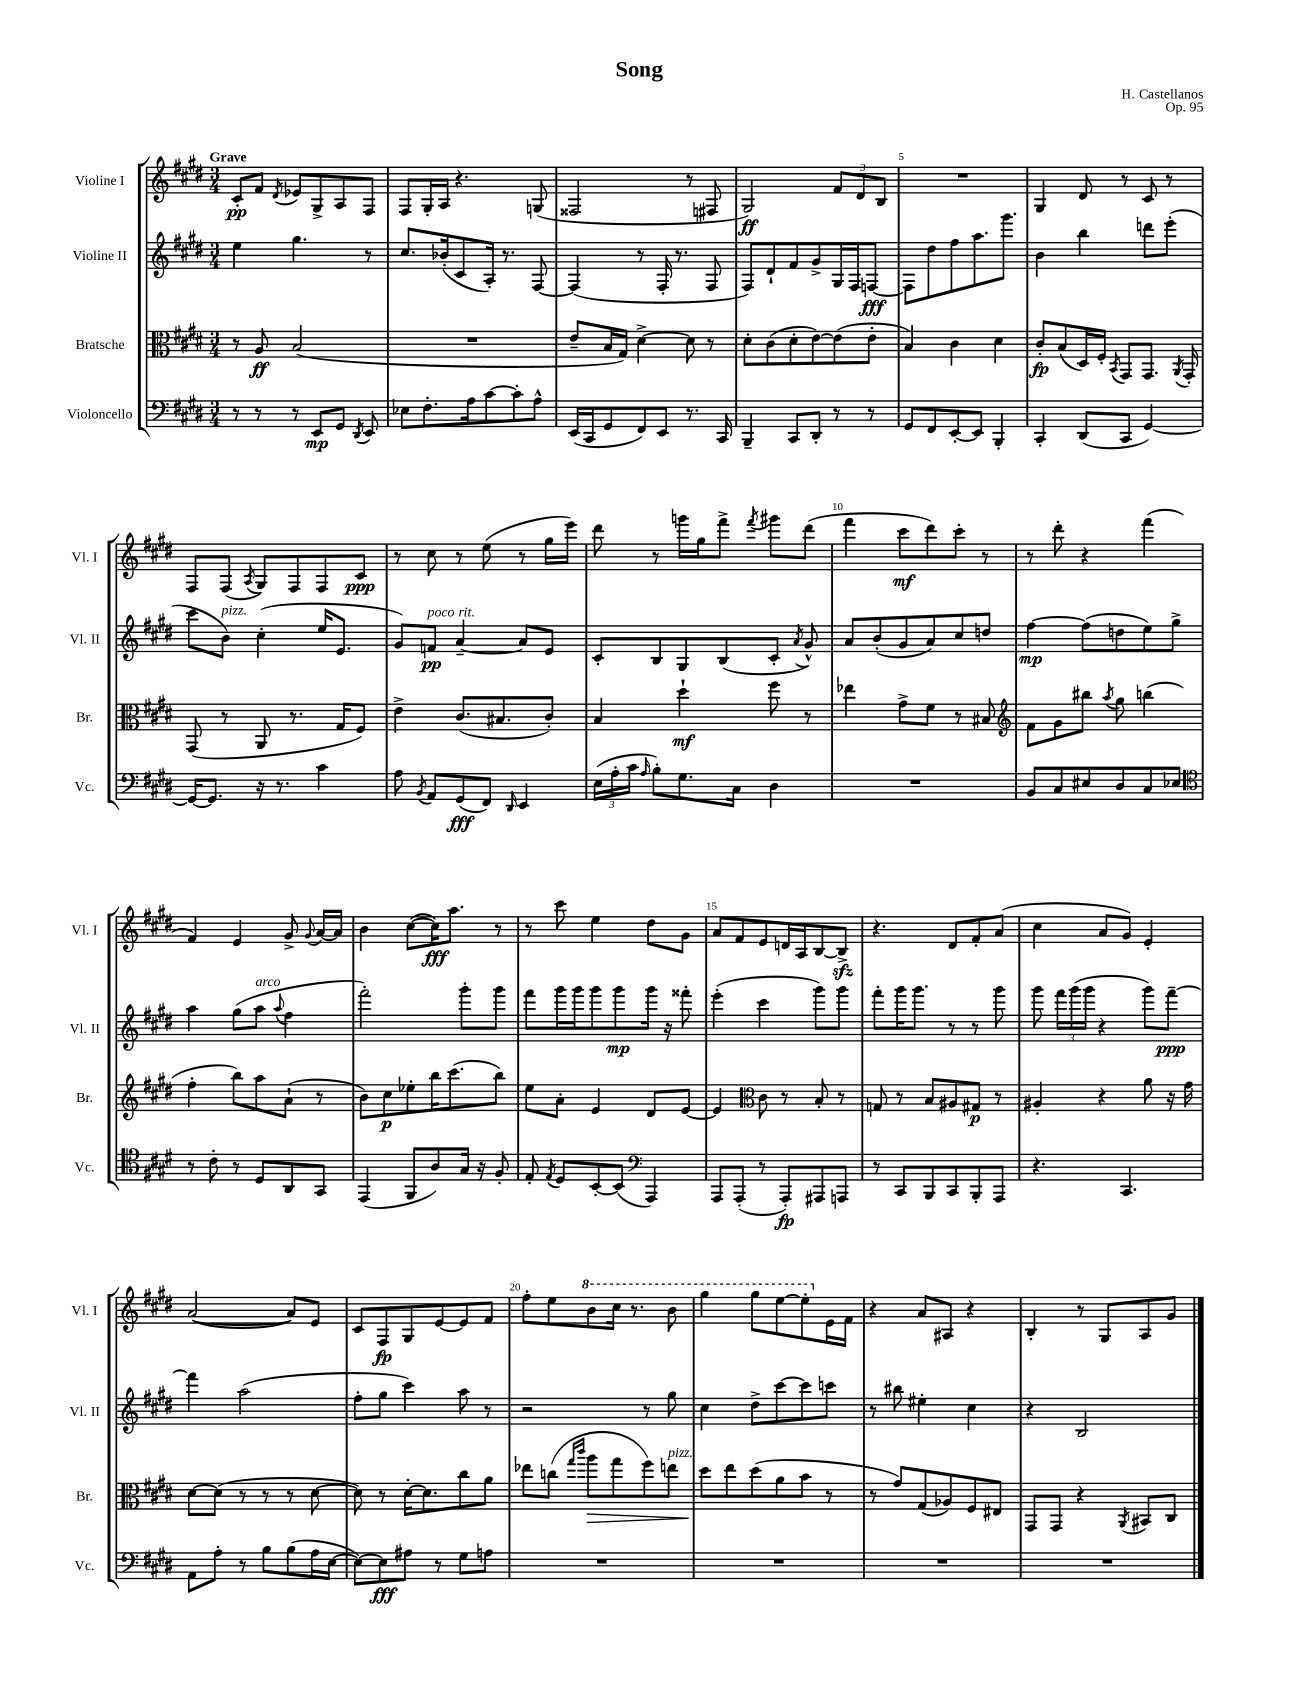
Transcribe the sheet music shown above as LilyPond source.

\header { title = "Song" composer = "H. Castellanos" opus = "Op. 95" }
<<
\new StaffGroup <<
\new Staff = "s0" \with { instrumentName = "Violine I" shortInstrumentName = "Vl. I" } {
    \clef treble \key e \major \numericTimeSignature \time 3/4 \tempo "Grave"
    \autoBeamOff cis'8[-.\pp fis'8] \acciaccatura { dis'8 } ees'8[ gis8-> a8 fis8] |
    fis8[ gis16-. a16] r4. g8( |
    fisis2 r8 fis8 |
    gis2\ff) \tuplet 3/2 { fis'8[ dis'8 b8] } |
    R2. |
    gis4 dis'8 r8 cis'8 r8 |
    fis8[ fis8]( \acciaccatura { a8 } gis8[) fis8 fis8 cis'8]\ppp |
    r8 cis''8 r8 e''8( r8 gis''16[ e'''16]) |
    dis'''8 r8 g'''16[ gis''16 fis'''8]-> \acciaccatura { fis'''8 } gis'''8[ dis'''8]( |
    fis'''4 cis'''8[\mf dis'''8) cis'''8]-. r8 |
    r8 dis'''8-. r4 fis'''4( |
    fis'4) e'4 gis'8-> \appoggiatura { gis'8 } a'16[~ a'16] |
    b'4 cis''8[~( cis''16\fff) a''8.] r8 |
    r8 cis'''8 e''4 dis''8[ gis'8] |
    a'8[ fis'8 e'8 d'16 a16 b8~ b8]->\sfz |
    r4. dis'8[ fis'8-. a'8]( |
    cis''4 a'8[ gis'8]) e'4-. |
    a'2~( a'8[) e'8] |
    cis'8[ fis8\fp gis8 e'8~ e'8 fis'8] |
    fis''8[-. e''8 \ottava #1 b''8 cis'''16] r8. b''8 |
    gis'''4 gis'''8[ e'''8~ e'''8-. \ottava #0 e'16 fis'16] |
    r4 a'8[ ais8] r4 |
    b4-. r8 gis8[ a8 gis'8] \bar "|." |
}
\new Staff = "s1" \with { instrumentName = "Violine II" shortInstrumentName = "Vl. II" } {
    \clef treble \key e \major \numericTimeSignature \time 3/4
    \autoBeamOff e''4 gis''4. r8 |
    cis''8.[ bes'16-.( cis'8 a16]-.) r8. fis8~ |
    fis4( r8 fis16-. r8. fis8 |
    fis8[) dis'8-! fis'8 gis'8-> gis16 fis16 f8]~\fff |
    f8[ dis''8 fis''8 a''8. gis'''8.] |
    b'4 b''4 d'''8[ e'''8]-.( |
    cis'''8[ b'8]^\markup { \italic "pizz." }) cis''4-.( e''16[ e'8.] |
    gis'8[) f'8]\pp^\markup { \italic "poco rit." } a'4~-- a'8[ e'8] |
    cis'8[-. b8 gis8 b8( cis'8]-. \acciaccatura { a'8 } gis'8-^) |
    a'8[ b'8-.( gis'8 a'8) cis''8 d''8] |
    fis''4~\mp fis''8[( d''8 e''8) gis''8]-> |
    a''4 gis''8[( a''8]^\markup { \italic "arco" } \appoggiatura { a''8 } fis''4 |
    fis'''2-.) gis'''8[-. gis'''8] |
    fis'''8[ gis'''16 gis'''16 gis'''8 gis'''8\mp gis'''16] r16 fisis'''8-. |
    e'''4-.( cis'''4 gis'''8[) gis'''8] |
    fis'''8[-. gis'''16 gis'''8.] r8 r8 gis'''8 |
    gis'''8 \tuplet 3/2 { fis'''16[ gis'''16( gis'''16] } r4 gis'''8[) fis'''8]~--\ppp |
    fis'''4 a''2( |
    fis''8[-. gis''8] cis'''4) a''8 r8 |
    r2 r8 gis''8 |
    cis''4 dis''8[-> cis'''8~ cis'''8 c'''8] |
    r8 bis''8 eis''4-. cis''4 |
    r4 b2 \bar "|." |
}
\new Staff = "s2" \with { instrumentName = "Bratsche" shortInstrumentName = "Br." } {
    \clef alto \key e \major \numericTimeSignature \time 3/4
    \autoBeamOff r8 a8\ff b2( |
    R2. |
    e'8[-- b16 gis16]) dis'4~-> dis'8 r8 |
    dis'8[-. cis'8( dis'8-. e'8~) e'8( e'8]-. |
    b4) cis'4 dis'4 |
    cis'8[-.\fp b8( dis16) fis16]-. \acciaccatura { b,8 } gis,8[ gis,8.] \acciaccatura { a,8 } gis,16-. |
    gis,8( r8 a,8 r8. gis16[ fis8]) |
    e'4-> cis'8.[( bis8. cis'8]-.) |
    b4 dis''4-!\mf fis''8 r8 |
    ees''4 gis'8[-> fis'8] r8 bis8 |
    \clef treble fis'8[ gis'8 bis''8] \acciaccatura { a''8 } gis''8 b''4( |
    fis''4-. b''8[) a''8 a'8]-!( r8 |
    b'8[) cis''8\p ees''8-. b''16 cis'''8.( b''8]) |
    e''8[ a'8]-. e'4 dis'8[ e'8]~ |
    e'4 \clef alto cis'8 r8 b8-. r8 |
    g8 r8 b8[ ais8 gis8]\p r8 |
    ais4-. r4 a'8 r16 gis'16 |
    dis'8[~ dis'8]( r8 r8 r8 dis'8~ |
    dis'8) r8 dis'16[~-. dis'8. cis''8 a'8] |
    ees''8[ c''8]( \grace { gis''16[ cis'''16] } a''8[\> gis''8 fis''8) e''8]^\markup { \italic "pizz." } |
    dis''8[\! e''8 dis''8( a'8 b'8] r8 |
    r8 gis'8[) gis8( aes8) fis8 eis8] |
    gis,8[ gis,8] r4 \acciaccatura { a,8 } bis,8[ cis8] \bar "|." |
}
\new Staff = "s3" \with { instrumentName = "Violoncello" shortInstrumentName = "Vc." } {
    \clef bass \key e \major \numericTimeSignature \time 3/4
    \autoBeamOff r8 r8 r8 e,8[\mp gis,8] \acciaccatura { dis,8 } e,8 |
    ees8[ fis8.-. a16 cis'8~ cis'8-. a8]-^ |
    e,16[( cis,16 gis,8 fis,8) e,8] r8. cis,16 |
    b,,4-- cis,8[ dis,8]-. r8 r8 |
    gis,8[ fis,8 e,8~-. e,8] b,,4-. |
    cis,4-. dis,8[( cis,8] gis,4~) |
    gis,16[~ gis,8.] r16 r8. cis'4 |
    a8 \acciaccatura { b,8 } a,8[ gis,8\fff( fis,8]) \grace { dis,16 } e,4 |
    \tuplet 3/2 { e16[( a16-. cis'16] } \grace { a16 } b8[-.) gis8. cis16] dis4 |
    R2. |
    b,8[ cis8 eis8 dis8 cis8 ees8] |
    \clef tenor r8 cis'8-. r8 dis8[ a,8 gis,8] |
    e,4( fis,8[ a8) gis16] r16 fis8-. |
    e8-. \acciaccatura { e8 } dis8[ b,8~-. b,8]( \clef bass a,,4) |
    a,,8[ a,,8]-.( r8 a,,8[-.\fp) ais,,8 a,,8] |
    r8 cis,8[ b,,8 cis,8 b,,8-. a,,8] |
    r4. cis,4. |
    a,8[ a8]-. r8 b8[ b8( a16 e16]~ |
    e8[~) e8\fff ais8] r8 gis8[ a8] |
    R2. |
    R2. |
    R2. |
    R2. \bar "|." |
}
>>
>>
\layout { \context { \Score \override BarNumber.break-visibility = ##(#f #t #t) barNumberVisibility = #(every-nth-bar-number-visible 5) } }
